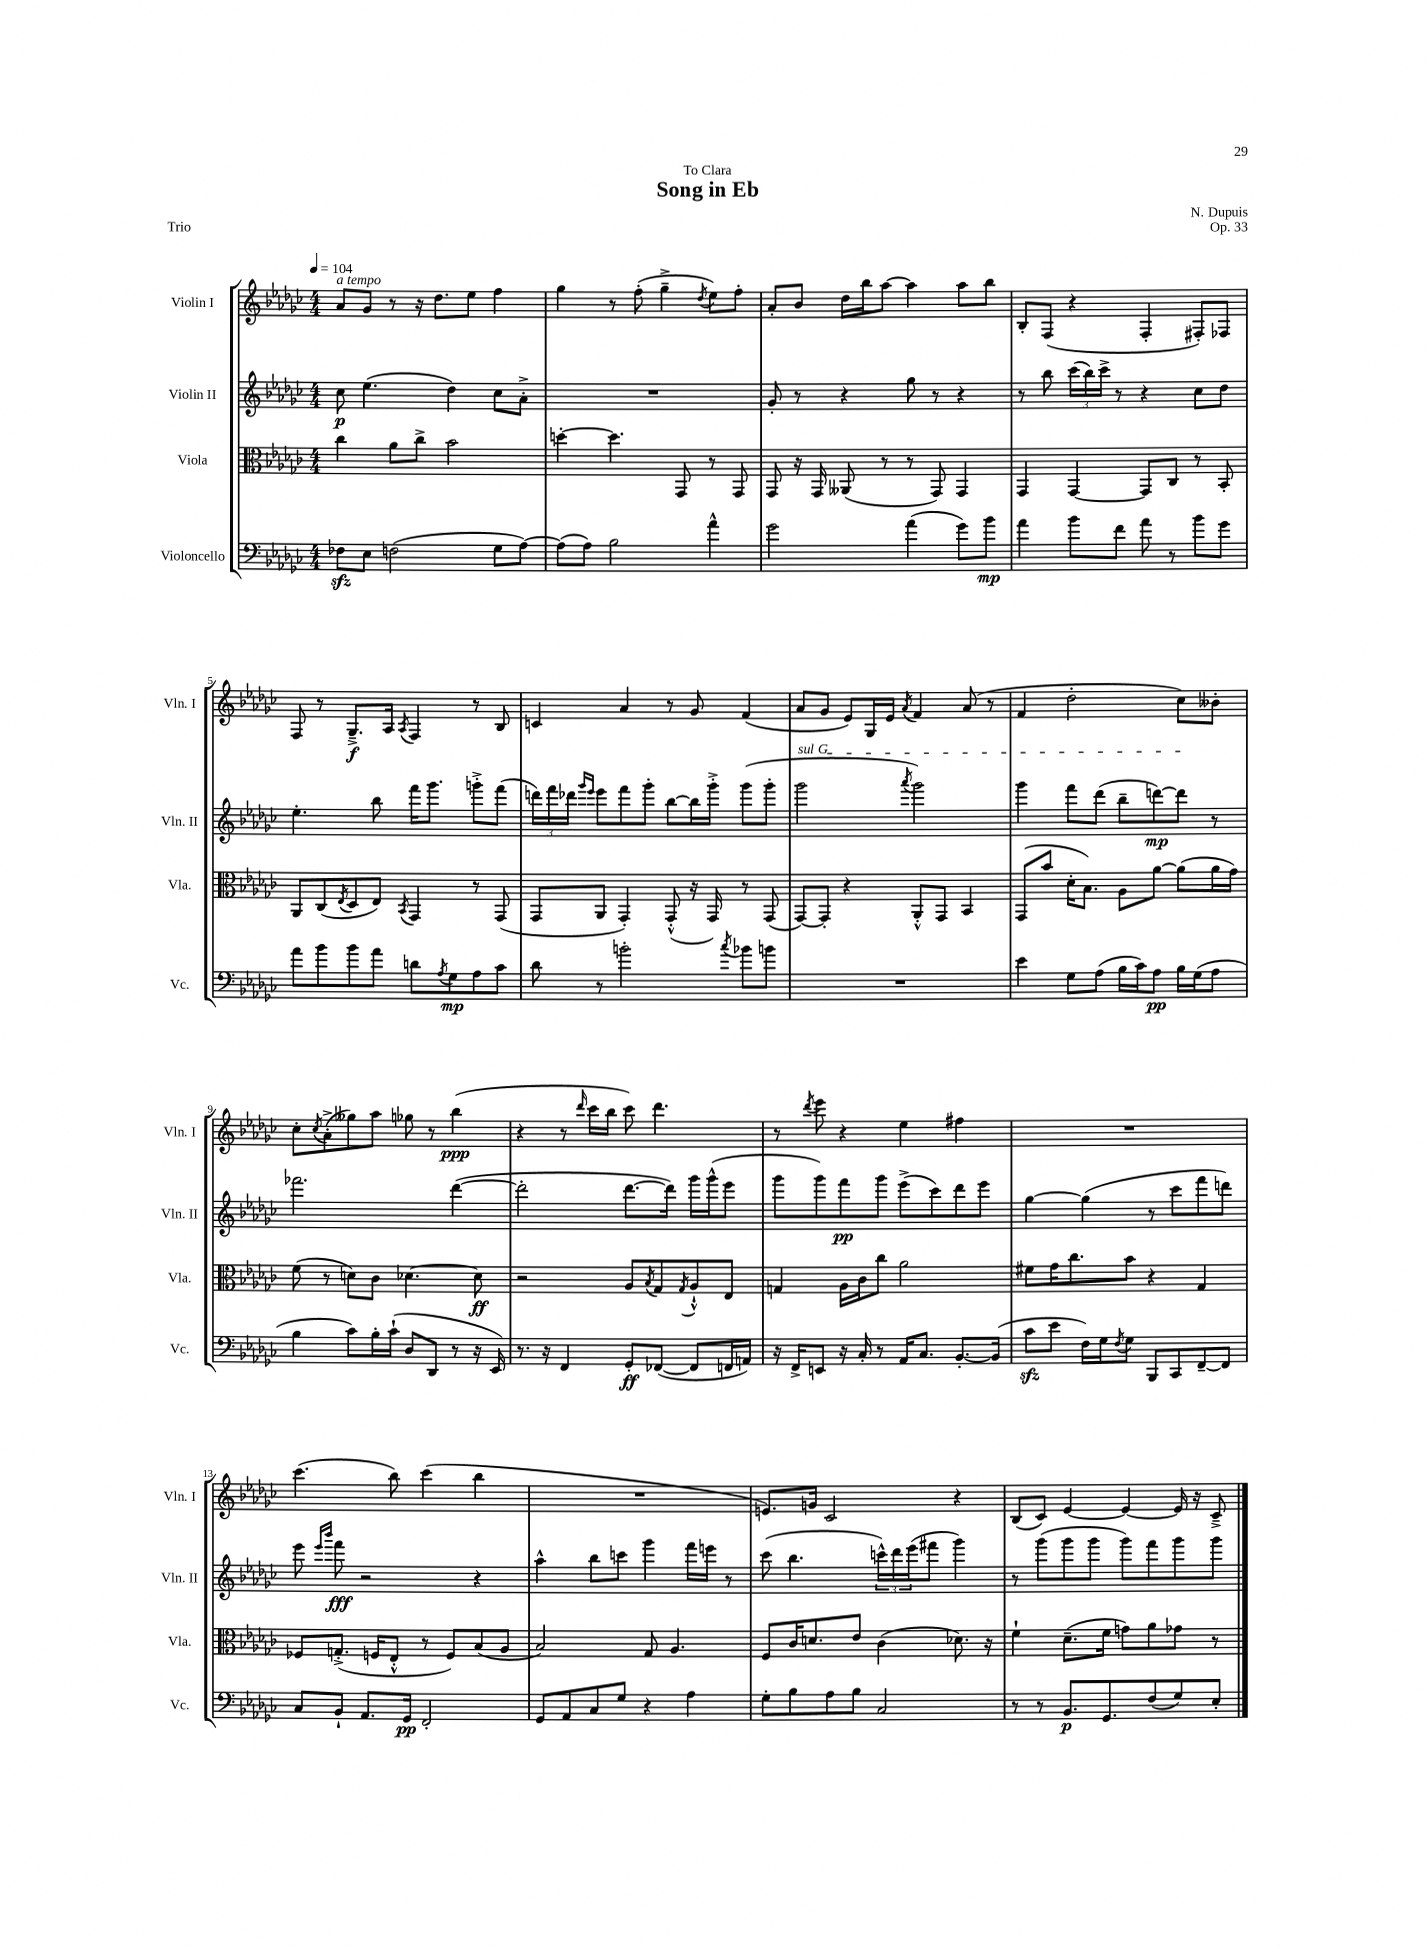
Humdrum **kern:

**kern	**dynam	**kern	**dynam	**kern	**dynam	**kern	**dynam
*part4	*part4	*part3	*part3	*part2	*part2	*part1	*part1
*staff4	*staff4	*staff3	*staff3	*staff2	*staff2	*staff1	*staff1
*I"Violoncello	*	*I"Viola	*	*I"Violin II	*	*I"Violin I	*
*I'Vc.	*	*I'Vla.	*	*I'Vln. II	*	*I'Vln. I	*
*clefF4	*	*clefC3	*	*clefG2	*	*clefG2	*
*k[b-e-a-d-g-c-]	*	*k[b-e-a-d-g-c-]	*	*k[b-e-a-d-g-c-]	*	*k[b-e-a-d-g-c-]	*
*M4/4	*	*M4/4	*	*M4/4	*	*M4/4	*
*MM104	*	*MM104	*	*MM104	*	*MM104	*
=1	=1	=1	=1	=1	=1	=1	=1
!	!	!	!	!	!	!LO:TX:a:i:t=a tempo	!
8F-Xzz\L	.	4cc-\	.	8cc-\	p	8a-/L	.
8E-\J	.	.	.	(4.ee-\	.	8g-/J	.
(2Fn\	.	8a-\L	.	.	.	8r	.
.	.	8cc-^\J	.	.	.	16r	.
.	.	.	.	.	.	8.dd-\L	.
.	.	2b-\	.	4dd-\)	.	.	.
.	.	.	.	.	.	8ee-\J	.
8G-\L	.	.	.	8cc-\L	.	4ff\	.
[8A-\J)	.	.	.	8a-'^\J	.	.	.
=2	=2	=2	=2	=2	=2	=2	=2
(8A-\L]	.	[4ddn'\	.	1r	.	4gg-\	.
8A-\J)	.	.	.	.	.	.	.
2B-\	.	4.dd\]	.	.	.	8r	.
.	.	.	.	.	.	(8ff'\	.
.	.	.	.	.	.	4gg-~^\	.
.	.	8GG-/	.	.	.	.	.
.	.	.	.	.	.	8qdd-/	.
4a-^^\	.	8r	.	.	.	8ee-\L)	.
.	.	8GG-/	.	.	.	8ff'\J	.
=3	=3	=3	=3	=3	=3	=3	=3
2g-\	.	8GG-/	.	8g-'/	.	8a-'/L	.
.	.	16r	.	8r	.	8b-/J	.
.	.	16GG-/	.	.	.	.	.
.	.	(8AA--X/	.	4r	.	16dd-\LL	.
.	.	.	.	.	.	16bb-\J	.
.	.	8r	.	.	.	[8aa-\J	.
(4a-\	.	8r	.	8gg-\	.	4aa-\]	.
.	.	8GG-/)	.	8r	.	.	.
8g-\L)	.	4GG-/	.	4r	.	8aa-\L	.
8b-\J	mp	.	.	.	.	8bb-\J	.
=4	=4	=4	=4	=4	=4	=4	=4
4a-\	.	4GG-/	.	8r	.	8B-'/L	.
.	.	.	.	8bb-\	.	(8F/J	.
8b-\L	.	[4GG-/	.	(24ccc-\LL	.	4r	.
.	.	.	.	24bb-\)	.	.	.
.	.	.	.	24ccc-^\JJ	.	.	.
8f\J	.	.	.	8r	.	.	.
8a-\	.	8GG-/L]	.	4r	.	4F'/	.
8r	.	8C-/J	.	.	.	.	.
8b-\L	.	8r	.	8cc-\L	.	8F#X'/L)	.
8g-\J	.	8BB-'/	.	8dd-\J	.	8F-X/J	.
!!LO:LB:g=z
=5	=5	=5	=5	=5	=5	=5	=5
8a-\L	.	8AA-/L	.	4.ee-'\	.	8F/	.
8b-\	.	(8C-/	.	.	.	8r	.
.	.	8qE-/	.	.	.	.	.
8b-\	.	8D-/	.	.	.	8.G-~^/L	f
8a-\J	.	8E-/J)	.	8bb-\	.	.	.
.	.	.	.	.	.	16A-/Jk	.
.	.	8qBB-/	.	.	.	8qA-/	.
8dn\L	.	4GG-/	.	16fff\KL	.	4F/	.
.	.	.	.	8.ggg-\J	.	.	.
8qA-/	.	.	.	.	.	.	.
8G-\	mp	.	.	.	.	.	.
8A-\	.	8r	.	8gggn'^\L	.	8r	.
8c-\J	.	(8GG-/	.	(8fff\J	.	8B-/	.
=6	=6	=6	=6	=6	=6	=6	=6
8d-\	.	8GG-/L	.	24dddn\LL)	.	4cn/	.
.	.	.	.	24fff\	.	.	.
.	.	.	.	24ddd-X\JJ	.	.	.
.	.	.	.	16qqggg-/LL	.	.	.
.	.	.	.	16qqeee-/JJ	.	.	.
8r	.	8AA-/J	.	8eee-\L	.	.	.
2bn'\	.	4GG-'/)	.	8fff\	.	4a-/	.
.	.	.	.	8ggg-'\J	.	.	.
.	.	(8GG-'^^/	.	[8bb-\L	.	8r	.
.	.	16r	.	16bb-\L]	.	8g-/	.
.	.	16GG-/)	.	16ggg-'^\JJ	.	.	.
8qcc-/	.	.	.	.	.	.	.
8b-X\L	.	8r	.	(8ggg-\L	.	(4f/	.
8bn\J	.	(8GG-/	.	8ggg-'\J	.	.	.
=7	=7	=7	=7	=7	=7	=7	=7
!	!	!	!	!LO:TX:a:i:t=sul G	!	!	!
1r	.	[8GG-/L)	.	2ggg-\	.	8a-/L	.
.	.	8GG-'/J]	.	.	.	8g-/J	.
.	.	4r	.	.	.	8e-/L)	.
.	.	.	.	.	.	16G-/L	.
.	.	.	.	.	.	16e-/JJ	.
.	.	.	.	8qaaa-/	.	8qa-/	.
.	.	8AA-'^^/L	.	2ggg-\)	.	4f/	.
.	.	8GG-/J	.	.	.	.	.
.	.	4BB-/	.	.	.	(8a-/	.
.	.	.	.	.	.	8r	.
=8	=8	=8	=8	=8	=8	=8	=8
4e-\	.	(8GG-/L	.	4ggg-\	.	4f/	.
.	.	8b-/J	.	.	.	.	.
8G-\L	.	16d-'\KL	.	8fff\L	.	2dd-'\	.
.	.	8.B-\J)	.	.	.	.	.
(8A-\J	.	.	.	(8ddd-\J	.	.	.
16B-\LL	.	8A-\L	.	8bb-~\L	.	.	.
16c-\J)	.	.	.	.	.	.	.
8A-\J	pp	[8a-\J	.	[8dddn\)	mp	.	.
16B-\LL	.	(8a-\L]	.	8ddd\J]	.	8cc-\L)	.
(16G-\J	.	.	.	.	.	.	.
8A-\J	.	16a-\L	.	8r	.	8b--X'\J	.
.	.	16g-\JJ)	.	.	.	.	.
!!LO:LB:g=z
=9	=9	=9	=9	=9	=9	=9	=9
4B-\	.	(8f\	.	2.fff-X\	.	8cc-'\L	.
.	.	.	.	.	.	8qcc-/	.
.	.	8r	.	.	.	(8a-'^\	.
8c-\L)	.	8dn\L)	.	.	.	8gg--X\)	.
16B-'\L	.	8c-\J	.	.	.	8aa-\J	.
(16c-`\JJ	.	.	.	.	.	.	.
8D-/L	.	[4.d-X\	.	.	.	8gg-X\	.
8DD-/J	.	.	.	.	.	8r	.
8r	.	.	.	([4ddd-\	.	(4bb-\	ppp
16r	.	8d-\]	ff	.	.	.	.
16EE-/)	.	.	.	.	.	.	.
=10	=10	=10	=10	=10	=10	=10	=10
8.r	.	2r	.	2ddd-'\]	.	4r	.
16r	.	.	.	.	.	.	.
4FF/	.	.	.	.	.	8r	.
.	.	.	.	.	.	16qqddd-/	.
.	.	.	.	.	.	16ccc-\LL	.
.	.	.	.	.	.	16bb-\JJ	.
8GG-'/L	ff	8A-/L	.	[8.ddd-\L	.	8ccc-\)	.
.	.	8qB-/	.	.	.	.	.
([8FF-X/J	.	8G-/	.	.	.	4.ddd-\	.
.	.	.	.	16ddd-\Jk])	.	.	.
.	.	8qG-/	.	.	.	.	.
8FF-/L]	.	8A-`^^/	.	16ggg-\LL	.	.	.
.	.	.	.	(16ggg-^^\J	.	.	.
16FFn/L	.	8E-/J	.	8eee-\J	.	.	.
16AAn/JJ)	.	.	.	.	.	.	.
=11	=11	=11	=11	=11	=11	=11	=11
16r	.	4Gn/	.	8ggg-\L	.	8r	.
16FF^/KL	.	.	.	.	.	.	.
.	.	.	.	.	.	8qddd-/	.
8EEn/J	.	.	.	8ggg-\)	.	8eee-\	.
16r	.	16A-\LL	.	8fff\	pp	4r	.
16C-'/	.	16c-\J	.	.	.	.	.
8r	.	8cc-\J	.	8ggg-\J	.	.	.
16AA-/KL	.	2a-\	.	(8eee-^\L	.	4ee-\	.
8.C-/J	.	.	.	.	.	.	.
.	.	.	.	8ccc-\)	.	.	.
[8.BB-'/L	.	.	.	8ddd-\	.	4ff#X\	.
.	.	.	.	8eee-\J	.	.	.
(16BB-/Jk]	.	.	.	.	.	.	.
=12	=12	=12	=12	=12	=12	=12	=12
8c-zz\L	.	8f#X\L	.	[4gg-\	.	1r	.
8e-\J	.	16g-\K	.	.	.	.	.
.	.	8.cc-\	.	.	.	.	.
16F\LL)	.	.	.	(4gg-\]	.	.	.
16G-\J	.	.	.	.	.	.	.
8qF/	.	.	.	.	.	.	.
8G-\J	.	8b-\J	.	.	.	.	.
8BBB-/L	.	4r	.	8r	.	.	.
8CC-/	.	.	.	8ccc-\L	.	.	.
[8FF~/	.	4G-/	.	8fff\	.	.	.
8FF/J]	.	.	.	8dddn\J)	.	.	.
!!LO:LB:g=z
=13	=13	=13	=13	=13	=13	=13	=13
8C-/L	.	8F-X/L	.	8eee-\	.	(4.ccc-\	.
.	.	.	.	16qqeee-/LL	.	.	.
.	.	.	.	16qqbbb-/JJ	.	.	.
8BB-`/J	.	(8.Gn'^/J	.	8fff\	fff	.	.
8.AA-/L	.	.	.	2r	.	.	.
.	.	16Fn/KL	.	.	.	.	.
.	.	8E-'^^/J	.	.	.	8bb-\)	.
16GG-/Jk	pp	.	.	.	.	.	.
2FF'/	.	8r	.	.	.	(4ccc-\	.
.	.	8F/L)	.	.	.	.	.
.	.	(8B-/	.	4r	.	4bb-\	.
.	.	8A-/J	.	.	.	.	.
=14	=14	=14	=14	=14	=14	=14	=14
8GG-/L	.	2B-/)	.	4aa-^^\	.	1r	.
8AA-/	.	.	.	.	.	.	.
8C-/	.	.	.	8bb-\L	.	.	.
8G-/J	.	.	.	8cccn\J	.	.	.
4r	.	8G-/	.	4ggg-\	.	.	.
.	.	4.A-/	.	.	.	.	.
4A-\	.	.	.	16fff\LL	.	.	.
.	.	.	.	16eeen\JJ	.	.	.
.	.	.	.	8r	.	.	.
=15	=15	=15	=15	=15	=15	=15	=15
8G-'\L	.	8F/L	.	(8ccc-\	.	8.en/L)	.
8B-\	.	16c-/K	.	4.bb-\	.	.	.
.	.	8.dn/	.	.	.	16gn/Jk	.
8A-\	.	.	.	.	.	2c-/	.
8B-\J	.	8e-/J	.	.	.	.	.
2C-/	.	(4c-\	.	24cccn^^\LL)	.	.	.
.	.	.	.	24ddd-\	.	.	.
.	.	.	.	(24eee-\J	.	.	.
.	.	.	.	8fff#X\J	.	.	.
.	.	8.d-X\)	.	4ggg-\)	.	4r	.
.	.	16r	.	.	.	.	.
=16	=16	=16	=16	=16	=16	=16	=16
8r	.	4f`\	.	8r	.	(8B-/L	.
8r	.	.	.	(8ggg-\L	.	8c-/J)	.
8.BB-/L	p	(8.d-~\L	.	8ggg-\	.	[4e-/	.
.	.	.	.	8ggg-\J	.	.	.
8.GG-/	.	16f\Jk	.	.	.	.	.
.	.	8gn\L)	.	8ggg-\L)	.	4e-/_	.
(8F/	.	8a-\	.	8fff\	.	.	.
8G-/)	.	8g-X\J	.	8ggg-\	.	16e-/]	.
.	.	.	.	.	.	16r	.
8E-'/J	.	8r	.	8ggg-\J	.	8c-~^/	.
==	==	==	==	==	==	==	==
*-	*-	*-	*-	*-	*-	*-	*-
